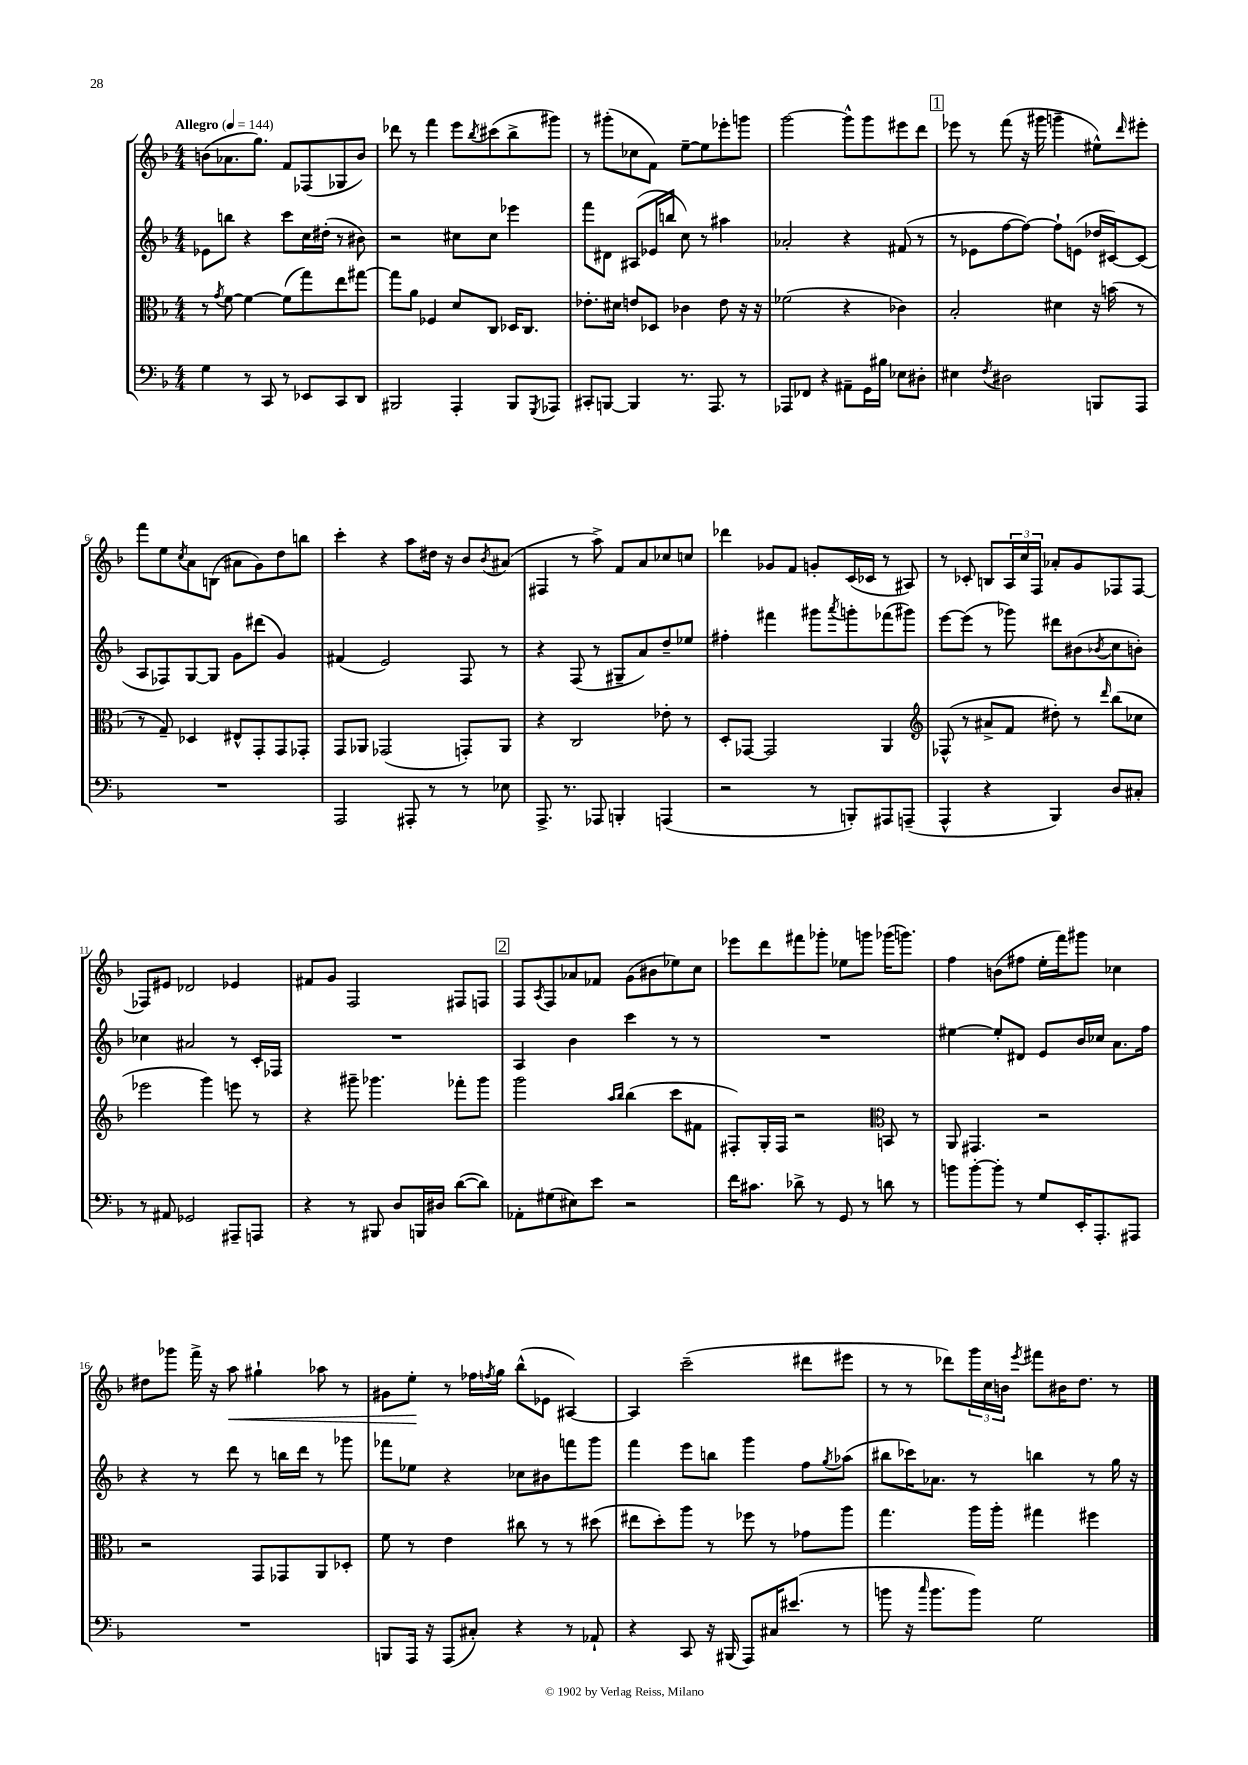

**kern	**kern	**kern	**kern
*staff4	*staff3	*staff2	*staff1
*clefF4	*clefC3	*clefG2	*clefG2
*k[b-]	*k[b-]	*k[b-]	*k[b-]
*M4/4	*M4/4	*M4/4	*M4/4
*MM144	*MM144	*MM144	*MM144
4G	8r	8e-	(8b
.	8qg	.	.
.	[8f	8bb	8.a-
8r	4f_	4r	.
.	.	.	8.gg)
8CC	.	.	.
8r	(8f]	8ccc	8f
8EE-	8gg)	16cc	(8F-
.	.	(16dd#'	.
8CC	8ee	8r	8G-
8DD	[8gg#	8b#)	8b)
=	=	=	=
2BBB#	8gg#]	2r	8ddd-
.	8a	.	8r
.	4F-	.	4fff
4AAA'	8d	8cc#	8eee
.	.	.	8qbb-
.	8C	8cc#	(8ccc#
8BBB#	16D-	4eee-	8bb-^
.	8.C	.	.
8qGGG	.	.	.
8AAA-	.	.	8ggg#)
=	=	=	=
8CC#'	8.e-'	8fff	8r
[8BBB	.	8d#	(8ggg#'
.	16d#	.	.
4BBB]	8e	(8A#	8cc-
.	8D-	16e-	8f)
.	.	16bb	.
8.r	4c-	8cc)	[8ee~
.	.	8r	8ee]
8.AAA	.	.	.
.	8e	4aa#	8eee-'
8r	16r	.	8ggg
.	16r	.	.
=	=	=	=
8AAA-	(2f-	2a-'	[2ggg
8FF-	.	.	.
4r	.	.	.
8AA#~	4r	4r	8ggg^^]
16GG	.	.	8ggg
16B#	.	.	.
8E-	4c-)	(8f#	8eee#
8D#'	.	8r	8ddd
=	=	=	=
4E#	2B-'	8r	8eee-
.	.	8e-	8r
8qF	.	.	.
2D#	.	[8ff	(8fff
.	.	8ff_)	16r
.	.	.	16ggg#
.	4d#	8ff`]	4ggg~
.	.	(8e	.
8BBB	16r	16dd-	8ee#^^)
.	(16b	[16c#)	.
.	.	.	16qqddd
8AAA	8r	(8c#]	8eee#'
=	=	=	=
1r	8r	8A	8fff
.	8G~)	8F-)	8ee
.	.	.	8qcc
.	4D-	[8G	8a
.	.	8G]	(8B
.	8E#^^	8g	8a#
.	8GG'	(8ddd#	8g)
.	8GG	4g)	8dd
.	8GG-'	.	8bb
=	=	=	=
2AAA	8GG	(4f#	4ccc'
.	8AA-	.	.
.	(2GG-	2e)	4r
8AAA#'	.	.	8aa
8r	.	.	16dd#
.	.	.	16r
8r	8GG')	8F	8b-
.	.	.	8qb-
8E-	8AA-	8r	(8a#
=	=	=	=
8.AAA^	4r	4r	4F#
8.r	.	.	.
.	2C	(8F	8r
8AAA-	.	8r	8aa^)
4BBB'	.	8G#~	8f
.	.	8a)	8a
(4AAA	8e-'	8dd~	8cc-
.	8r	8ee-	8cc
=	=	=	=
2r	8D'	4ff#'	4ddd-
.	[8GG-	.	.
.	2GG-]	4fff#	8g-
.	.	.	8f
8r	.	8ggg#	8g'
.	.	8qaaa	.
8BBB')	.	8ggg'	(16c
.	.	.	16c-
8AAA#	4AA	(8fff-	8r
(8AAA~	.	8ggg#)	8A#)
=	=	=	=
*	*clefG2	*	*
4AAA^^	(8F-^^	[8eee	8r
.	8r	(8eee]	8c-'
4r	8a#^	8r	8B
.	8f	8ggg-)	24A
.	.	.	24cc
.	.	.	24F
4BBB-)	8dd#')	8ddd#	8a-'
.	8r	(8b#	8g
.	16qqddd	8qb-	.
8D	(8bb-	8cc	8F-
8C#'	8cc-	8b')	[8F-
=	=	=	=
8r	2eee-	4cc-	8F-]
8AA#	.	.	8e#
2GG-	.	2a#	2d-
.	4ggg)	.	.
8AAA#~	8eee	8r	4e-
8AAA	8r	16c'	.
.	.	16F-	.
=	=	=	=
4r	4r	1r	8f#
.	.	.	8g
8r	8ggg#~	.	2F
8BBB#	4.ggg-	.	.
8D	.	.	.
16BBB	.	.	.
16D#	.	.	.
([8d	8fff-'	.	8F#
8d])	8ggg-	.	8F
=	=	=	=
8AA-'	2ggg	4A	8F
.	.	.	8qA
(8G#	.	.	8F
8E#)	.	4b-	8a-
8e	.	.	8f-
.	16qqaa	.	.
.	16qqbb-	.	.
2r	(4bb-	4ccc	(8g
.	.	.	8b#
.	8ccc	8r	8ee-)
.	8f#	8r	8cc
=	=	=	=
16f	8F#')	1r	8eee-
8.c#	.	.	.
.	16G'	.	8ddd
.	16F#	.	.
8d-^	2r	.	8fff#
8r	.	.	8ggg-'
8GG	.	.	8ee-
8r	.	.	8ggg
*	*clefC3	*	*
8d	8BB	.	(16ggg-
.	.	.	8.ggg)
8r	8r	.	.
=	=	=	=
8b	8AA	[4ee#	4ff
[8b'	4.GG#	.	.
8b']	.	8ee#']	(8b
8r	.	8d#	8ff#
8G	2r	8e	16ee'
.	.	.	16fff)
16EE'	.	16b-	8ggg#
8.AAA'	.	16cc-	.
.	.	8.a	4cc-
8AAA#	.	.	.
.	.	16ff	.
=	=	=	=
1r	2r	4r	8dd#
.	.	.	8ggg-
.	.	8r	16fff^
.	.	.	16r
.	.	8ddd	8aa
.	8GG	8r	4gg#`
.	8GG-	16bb	.
.	.	16ddd	.
.	8AA	8r	8aa-
.	8D-'	8ggg-	8r
=	=	=	=
8BBB	8f	8fff-	8g#
16AAA	8r	8ee-	8ee'
16r	.	.	.
(8AAA	4e	4r	8r
8C#')	.	.	16ff-
.	.	.	8qff
.	.	.	16gg
4r	8cc#	8cc-	(8bb-^^
.	8r	8b#	8e-
8r	8r	8fff	[4A#)
8AA-`	(8dd#	8ggg	.
=	=	=	=
4r	8ee#	4fff	4A#]
.	8dd')	.	.
8CC	8aa	8eee	(2ccc~
16r	8r	8bb	.
(16BBB#	.	.	.
8AAA)	8ff-	4ggg	.
16C#	8r	.	.
(8.e#	.	.	.
.	8g-	8ff	8ddd#
.	.	8qgg	.
8r	8aa	(8aa-	8eee#
=	=	=	=
8b	4.gg	8bb#	8r
16r	.	16ccc-)	8r
16qqcc	.	.	.
8.b	.	8.a-	.
.	.	.	8ddd-)
8b)	16aa	8r	24ggg
.	.	.	24cc
.	16aa'	.	.
.	.	.	24b
.	.	.	8qeee
2G	4gg#	4bb	8fff#
.	.	.	16b#
.	.	.	8.dd
.	4ff#	8r	.
.	.	16gg	8r
.	.	16r	.
==	==	==	==
*-	*-	*-	*-
